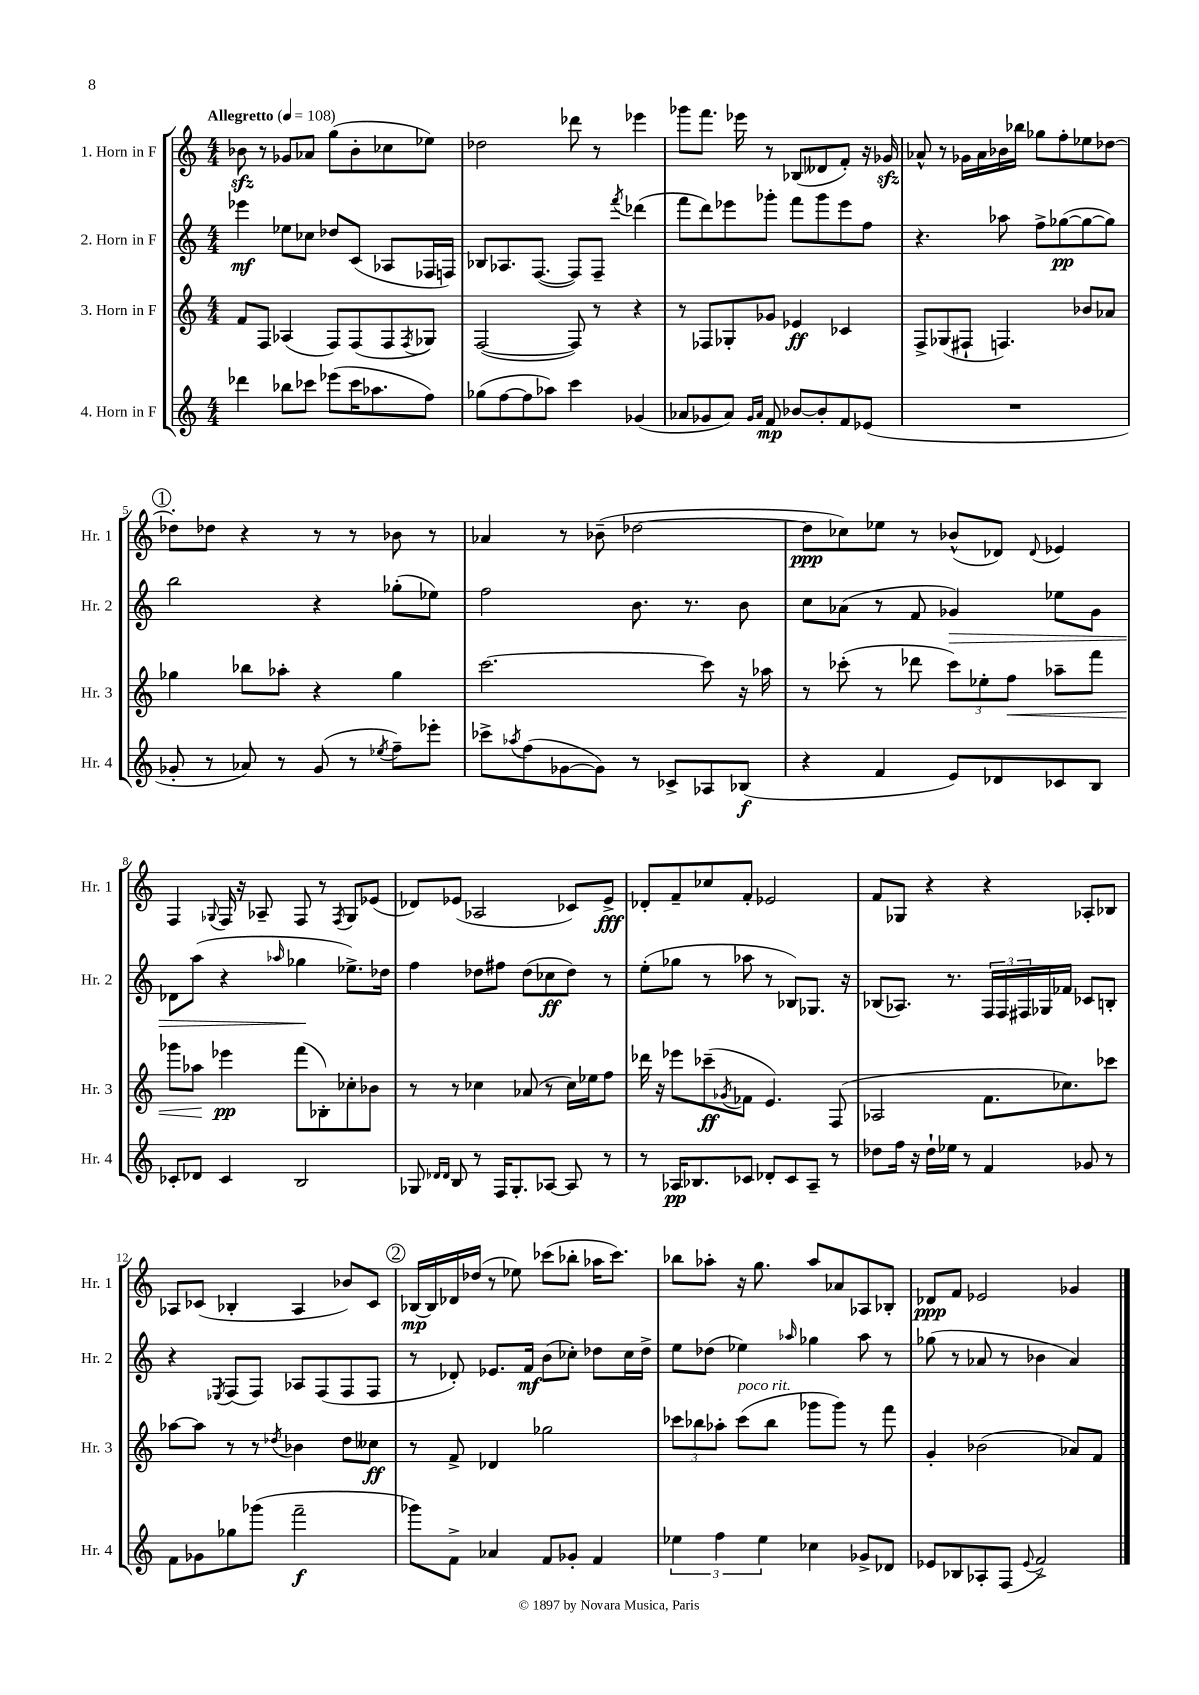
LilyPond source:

<<
\new StaffGroup <<
\new Staff = "s0" \with { instrumentName = "1. Horn in F" shortInstrumentName = "Hr. 1" } {
    \clef treble \key c \major \numericTimeSignature \time 4/4 \tempo "Allegretto" 4 = 108
    bes'8\sfz r8 ges'8 aes'8 g''8( bes'8-. ces''8 ees''8) |
    des''2 des'''8 r8 ees'''4 |
    ges'''8 f'''8. ees'''16 r8 bes8( deses'8 f'8-.) r16 ges'16\sfz |
    aes'8-^ r8 ges'16 aes'16 bes'16 bes''16 ges''8 f''8-. ees''8 des''8~ |
    \mark \markup { \circle "1" } des''8-. des''8 r4 r8 r8 bes'8 r8 |
    aes'4 r8 bes'8--( des''2~ |
    des''8\ppp ces''8) ees''8 r8 bes'8-^( des'8) \appoggiatura { des'8 } ees'4 |
    f4 \appoggiatura { ges8 } f16 r16 aes8-- f8 r8 \acciaccatura { f8 } ges8 ees'8( |
    des'8) ees'8( aes2 ces'8) ees'8->\fff |
    des'8-. f'8-- ces''8 f'8-. ees'2 |
    f'8 ges8 r4 r4 aes8-. bes8 |
    aes8 ces'8( bes4-. aes4 bes'8) ces'8 |
    \mark \markup { \circle "2" } bes16~\mp bes16 des'16 des''16( r8 ees''8) ces'''8( bes''8-. aes''16 ces'''8.) |
    bes''8 aes''8-. r16 g''8. aes''8 aes'8 aes8 bes8-. |
    des'8\ppp f'8 ees'2 ges'4 \bar "|." |
}
\new Staff = "s1" \with { instrumentName = "2. Horn in F" shortInstrumentName = "Hr. 2" } {
    \clef treble \key c \major \numericTimeSignature \time 4/4
    ees'''4\mf ees''8 ces''8 des''8 c'8( aes8 fes16 f16) |
    bes8 aes8. f8.~( f8) f8-- \acciaccatura { f'''8 } des'''4( |
    f'''8 d'''8) ees'''8 ges'''8-. f'''8 ges'''8 ees'''8 f''8 |
    r4. aes''8 f''8-> ges''8~\pp( ges''8~ ges''8) |
    \mark \markup { \circle "1" } b''2 r4 ges''8-.( ees''8) |
    f''2 b'8. r8. b'8 |
    c''8 aes'8( r8 f'8 ges'4\>) ees''8 ges'8 |
    des'8 a''8( r4 \grace { aes''16 } ges''4\! ees''8.->) des''16 |
    f''4 des''8 fis''8 des''8( ces''8\ff des''8) r8 |
    e''8-.( ges''8 r8 aes''8 r8 bes8) ges8. r16 |
    bes8( aes8.) r8. \tuplet 3/2 { f16 f16 fis16 } ges16 fes'16 ces'8 b8-. |
    r4 \acciaccatura { ees8 } f8( f8) aes8 f8( f8 f8 |
    \mark \markup { \circle "2" } r8 des'8-.) ees'8. f'16\mf b'8( ces''8-.) des''8 ces''16 des''16-> |
    e''8 des''8( ees''4) \grace { aes''16 } ges''4 aes''8 r8 |
    ges''8( r8 aes'8 r8 bes'4 aes'4) \bar "|." |
}
\new Staff = "s2" \with { instrumentName = "3. Horn in F" shortInstrumentName = "Hr. 3" } {
    \clef treble \key c \major \numericTimeSignature \time 4/4
    f'8 f8 aes4( f8) f8( f8 \acciaccatura { f8 } ges8) |
    f2~( f8) r8 r4 |
    r8 fes8 ges8-. ges'8 ees'4\ff ces'4 |
    f8-> ges8( fis8-! f4.) bes'8 aes'8 |
    \mark \markup { \circle "1" } ges''4 bes''8 aes''8-. r4 ges''4 |
    c'''2.~ c'''8 r16 aes''16 |
    r8 ces'''8-.( r8 des'''8 \tuplet 3/2 { ces'''8) ees''8-. f''8\< } aes''8-- f'''8 |
    ges'''8 aes''8\! ees'''4\pp f'''8( bes8-.) ces''8-. bes'8 |
    r8 r8 ces''4 aes'8( r8 ces''16) ees''16 f''8 |
    des'''16 r16 ees'''8 ces'''8--\ff( \acciaccatura { ges'8 } fes'8 e'4.) f8( |
    aes2 f'8. ces''8.) ces'''8 |
    aes''8~ aes''8 r8 r8 \acciaccatura { des''8 } bes'4 des''8 ceses''8\ff |
    \mark \markup { \circle "2" } r8 f'8-> des'4 ges''2 |
    \tuplet 3/2 { ces'''8 bes''8 aes''8-. } ces'''8^\markup { \italic "poco rit." }( bes''8 ges'''8 ges'''8) r8 f'''8 |
    g'4-. bes'2( aes'8) f'8 \bar "|." |
}
\new Staff = "s3" \with { instrumentName = "4. Horn in F" shortInstrumentName = "Hr. 4" } {
    \clef treble \key c \major \numericTimeSignature \time 4/4
    des'''4 bes''8 ces'''8 ees'''8( ces'''16 aes''8. f''8) |
    ges''8( f''8~ f''8 aes''8) c'''4 ges'4( |
    aes'8 ges'8 aes'8) \grace { ges'16 aes'16 } f'8\mp bes'8~ bes'8-. f'8 ees'8( |
    R1 |
    \mark \markup { \circle "1" } ges'8-. r8 aes'8) r8 ges'8( r8 \acciaccatura { ees''8 } f''8--) ees'''8-. |
    ces'''8-> \acciaccatura { aes''8 } f''8( ges'8~ ges'8) r8 ces'8-> aes8 bes8\f( |
    r4 f'4 e'8) des'8 ces'8 b8 |
    ces'8-. des'8 ces'4 b2 |
    ges8 \grace { des'16 des'16 } b8 r8 f16 ges8.-. aes8~ aes8 r8 |
    r8 aes16\pp bes8. ces'8 des'8-. ces'8 aes8-- r8 |
    des''8 f''16 r16 des''16-! ees''16 r8 f'4 ges'8 r8 |
    f'8 ges'8 ges''8 ges'''8( f'''2--\f |
    \mark \markup { \circle "2" } ges'''8) f'8-> aes'4 f'8 ges'8-. f'4 |
    \tuplet 3/2 { ees''4 f''4 ees''4 } ces''4 ges'8-> des'8 |
    ees'8 bes8 aes8-. f8( \appoggiatura { ees'8 } f'2->) \bar "|." |
}
>>
>>
